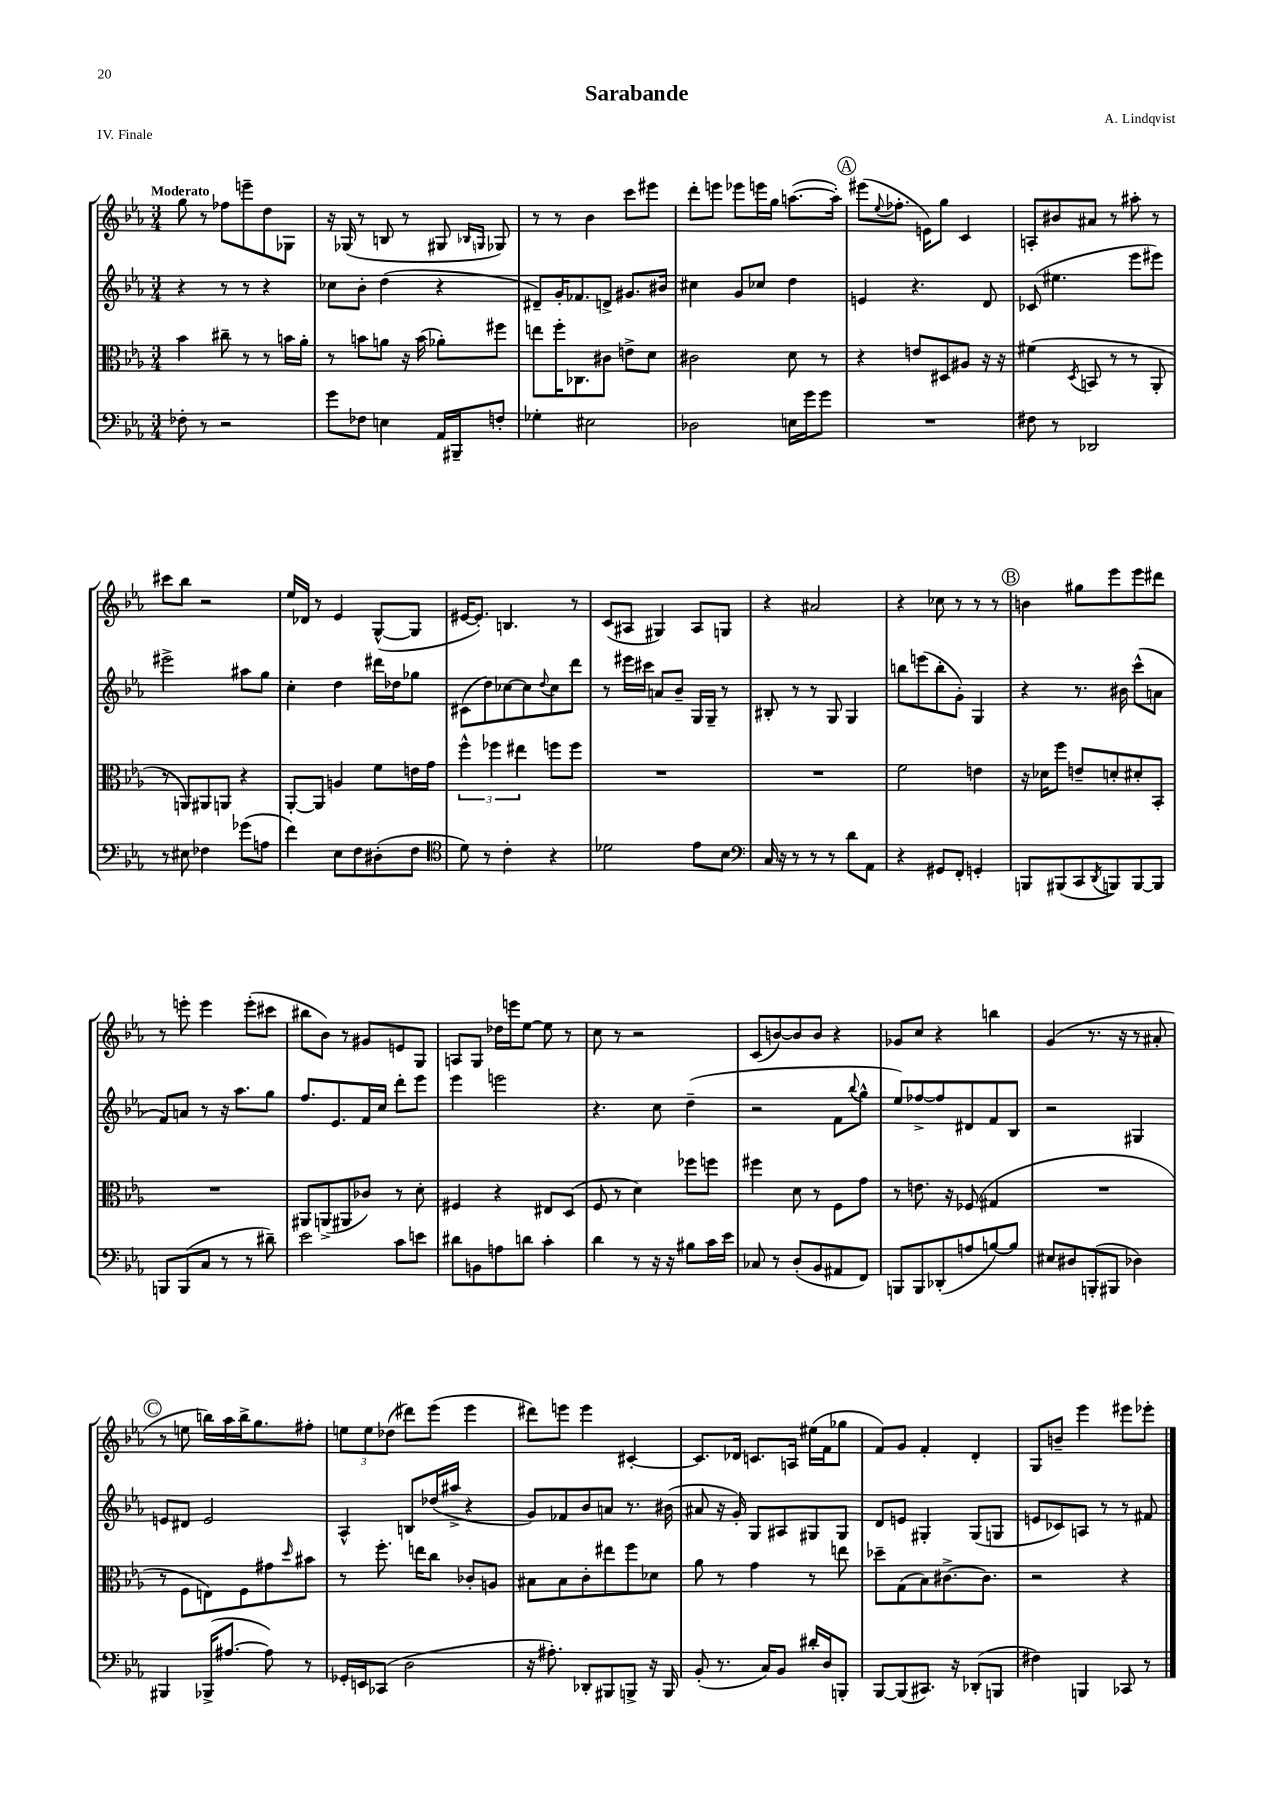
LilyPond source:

\header { title = "Sarabande" composer = "A. Lindqvist" piece = "IV. Finale" }
<<
\new StaffGroup <<
\new Staff = "s0" {
    \clef treble \key ees \major \numericTimeSignature \time 3/4 \tempo "Moderato"
    g''8 r8 fes''8 e'''8-- d''8 ges8 |
    r16 ges16( r8 b8 r8 gis8 \grace { bes16 g16 } ges8) |
    r8 r8 bes'4 c'''8 eis'''8 |
    d'''8-. e'''8 ees'''8 e'''16 g''16 a''8.~( a''16-.) |
    \mark \markup { \circle "A" } eis'''8( \appoggiatura { ees''8 } fes''8.-. e'16) g''8 c'4 |
    a8-. bis'8 ais'8 r8 ais''8-. r8 |
    cis'''8 bes''8 r2 |
    ees''16 des'16 r8 ees'4 g8~-^( g8 |
    eis'16~ eis'8.-.) b4. r8 |
    c'8( ais8 gis4) ais8 g8 |
    r4 ais'2 |
    r4 ces''8 r8 r8 r8 |
    \mark \markup { \circle "B" } b'4 gis''8 ees'''8 ees'''8 dis'''8 |
    r8 e'''8-. e'''4 e'''8-.( cis'''8 |
    bis''8 bes'8) r8 gis'8 e'8 g8 |
    a8 g8 des''16 e'''16 ees''8~ ees''8 r8 |
    c''8 r8 r2 |
    c'8( b'8~) b'8 b'8 r4 |
    ges'8 c''8 r4 b''4 |
    g'4( r8. r16 r8 ais'8-. |
    \mark \markup { \circle "C" } r8 e''8 b''16) aes''16 b''16-> g''8. fis''8-. |
    \tuplet 3/2 { e''8 e''8 des''8( } dis'''8) ees'''8( ees'''4 |
    dis'''8) e'''8 e'''4 cis'4~-. |
    cis'8. des'16 c'8. a16 eis''16( f'16 ges''8 |
    f'8) g'8 f'4-. d'4-. |
    g8 b'8-- ees'''4 eis'''8 ees'''8-. \bar "|." |
}
\new Staff = "s1" {
    \clef treble \key ees \major \numericTimeSignature \time 3/4
    r4 r8 r8 r4 |
    ces''8 bes'8-. d''4( r4 |
    dis'8--) g'16-. fes'8. d'8-> gis'8. bis'16 |
    cis''4 g'8 ces''8 d''4 |
    \mark \markup { \circle "A" } e'4 r4. d'8 |
    ces'8( eis''4. ees'''8 eis'''8) |
    eis'''2-> ais''8 g''8 |
    c''4-. d''4 dis'''16 des''16 ges''8 |
    cis'8( d''8) ces''8~ ces''8 \appoggiatura { d''8 } ces''8 d'''8 |
    r8 eis'''16 cis'''16 a'8 bes'8-- g16 g16-- r8 |
    bis8-. r8 r8 g8 g4 |
    b''8 e'''8( b''8-. g'8-.) g4 |
    \mark \markup { \circle "B" } r4 r8. bis'16 c'''8-^( a'8 |
    f'8) a'8 r8 r16 aes''8. g''8 |
    f''8. ees'8. f'16 c''16 d'''8-. ees'''8 |
    ees'''4 e'''2 |
    r4. c''8 d''4--( |
    r2 f'8 \appoggiatura { bes''8 } g''8-^ |
    ees''8) fes''8~-> fes''8 dis'8 f'8 bes8 |
    r2 gis4 |
    \mark \markup { \circle "C" } e'8 dis'8 e'2 |
    aes4-^ b8 des''16( ais''16-> r4 |
    g'8) fes'8 bes'8 a'8 r8. bis'16( |
    ais'8 r16 g'16-.) g8 ais8 gis8 gis8 |
    d'8 e'8 gis4-. gis8( g8 |
    e'8 ces'8) a8 r8 r8 fis'8 \bar "|." |
}
\new Staff = "s2" {
    \clef alto \key ees \major \numericTimeSignature \time 3/4
    bes'4 cis''8-- r8 r8 b'16 aes'16-. |
    r8 b'8 a'8 r16 b'16( aes'8-.) fis''8 |
    e''8 f''16-. ces8. cis'8 e'8-> d'8 |
    cis'2 d'8 r8 |
    \mark \markup { \circle "A" } r4 e'8 dis8 ais8 r16 r16 |
    fis'4( \acciaccatura { d8 } b,8 r8 r8 aes,8-. |
    r8 a,8) ais,8 a,8 r4 |
    aes,8~-. aes,8 a4 f'8 e'16 g'16 |
    \tuplet 3/2 { f''4-^ fes''4 eis''4 } f''8 f''8 |
    R2. |
    R2. |
    f'2 e'4 |
    \mark \markup { \circle "B" } r16 des'16 f''8 e'8-- d'8-. dis'8-. bes,8-. |
    R2. |
    ais,8 a,8->( ais,8 ces'8) r8 d'8-. |
    fis4 r4 eis8 d8( |
    f8 r8 d'4) fes''8 f''8 |
    fis''4 d'8 r8 f8 g'8 |
    r8 e'8. r16 fes8( gis4 |
    R2. |
    \mark \markup { \circle "C" } r8 f8 e8) f8 gis'8 \grace { d''16 } bis'8 |
    r8 f''8.-. e''16 c''8 ces'8-. a8 |
    bis8 bis8 c'8-. eis''8 f''8 des'8 |
    aes'8 r8 g'4 r8 e''8 |
    des''8-- g8( bes8) cis'8.~-> cis'8. |
    r2 r4 \bar "|." |
}
\new Staff = "s3" {
    \clef bass \key ees \major \numericTimeSignature \time 3/4
    fes8-. r8 r2 |
    g'8 fes8 e4 aes,16 bis,,16-- f8-. |
    ges4-. eis2 |
    des2 e16 g'16 g'8 |
    \mark \markup { \circle "A" } R2. |
    fis8 r8 des,2 |
    r8 eis8 fes4 ges'8( a8 |
    f'4) ees8 f8 dis8-.( f8 |
    \clef tenor d'8) r8 c'4-. r4 |
    des'2 ees'8 bes8 |
    \clef bass c16 r16 r8 r8 r8 d'8 aes,8 |
    r4 gis,8 f,8-. g,4-. |
    \mark \markup { \circle "B" } b,,8 bis,,8( c,8 \acciaccatura { d,8 } b,,8) b,,8~ b,,8 |
    b,,8 b,,8( c8 r8 r8 dis'8--) |
    ees'2 c'8 e'8 |
    dis'8 b,8 a8 d'8 c'4-. |
    d'4 r8 r16 r16 bis8 c'16 ees'16 |
    ces8 r8 d8-.( bes,8 ais,8 f,8) |
    b,,8 b,,8 des,8-.( a8 b8~) b8 |
    eis8 dis8 b,,8-.( bis,,8 des4) |
    \mark \markup { \circle "C" } bis,,4 bes,,16->( ais8.~ ais8) r8 |
    ges,16-. e,16 ces,8( d2 |
    r16 ais8.-.) des,8-. bis,,8 b,,8-> r16 b,,16 |
    bes,8-.( r8. c16) bes,8 dis'16-. d16 b,,8-. |
    bes,,8~ bes,,8( cis,8.) r16 des,8-.( b,,8 |
    fis4) b,,4 ces,8 r8 \bar "|." |
}
>>
>>
\layout { \context { \Score \remove "Bar_number_engraver" } }
